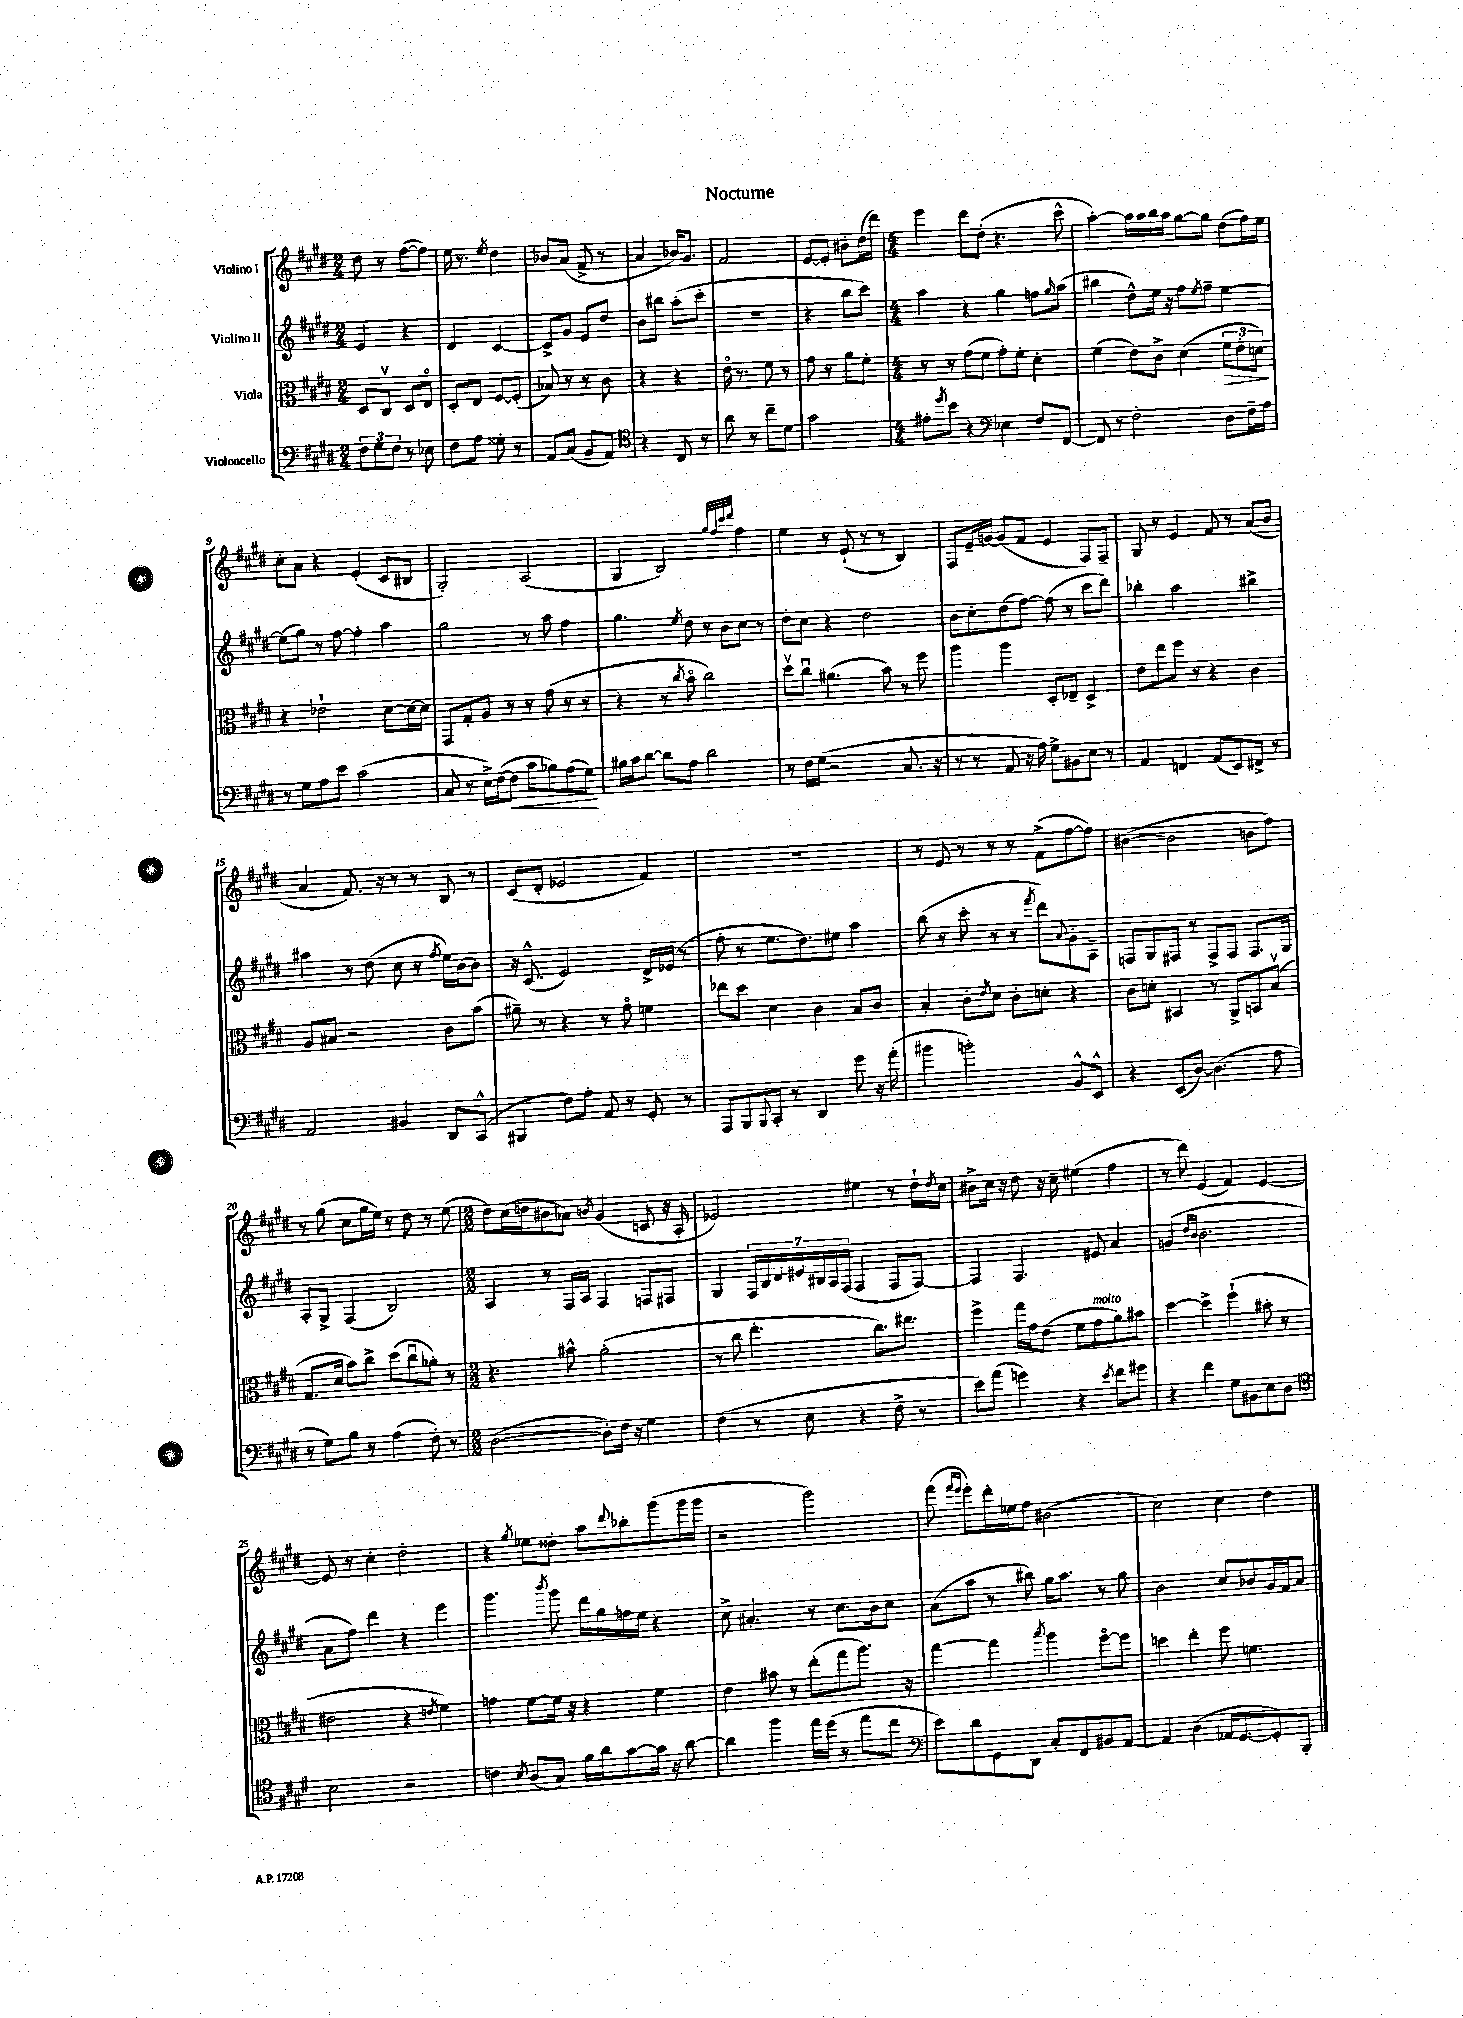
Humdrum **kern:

**kern	**dynam	**kern	**dynam	**kern	**kern
*part4	*part4	*part3	*part3	*part2	*part1
*staff4	*staff4	*staff3	*staff3	*staff2	*staff1
*I"Violoncello	*	*I"Viola	*	*I"Violino II	*I"Violino I
*clefF4	*	*clefC3	*	*clefG2	*clefG2
*k[f#c#g#d#]	*	*k[f#c#g#d#]	*	*k[f#c#g#d#]	*k[f#c#g#d#]
*M2/4	*	*M2/4	*	*M2/4	*M2/4
=1	=1	=1	=1	=1	=1
12F#\L	.	8D#/L	.	4e/	8dd#\
12G#\	.	.	.	.	.
.	.	8C#v/J	.	.	8r
12F#\J	.	.	.	.	.
8r	.	8D#/L	.	4r	([8ff#\L
8E-X\	.	8E/J	.	.	8ff#\J])
=2	=2	=2	=2	=2	=2
8F#\L	.	8D#'/L	.	4d#/	16ee\
.	.	.	.	.	8.r
8A\J	.	8E/J	.	.	.
.	.	.	.	.	8qee/
8G##X'\	.	[8F#/L	.	[4c#/	4dd#\
8r	.	(8F#'/J]	.	.	.
=3	=3	=3	=3	=3	=3
8AA/L	.	8B-X/)	.	8c#^/L]	8b-X/L
(8C#/J	.	8r	.	8g#/J	(8a/J
8BB/L	.	8r	.	8e/L	8f#^/
8AA/J)	.	8c#\	.	8dd#/J	8r
=4	=4	=4	=4	=4	=4
*clefC4	*	*	*	*	*
4r	.	4r	.	8b\L	4a/
.	.	.	.	8bb#X\J	.
8C#/	.	4r	.	(8aa'\L	16b-X/KL)
.	.	.	.	.	8.g#/J
8r	.	.	.	8ccc#'\J	.
=5	=5	=5	=5	=5	=5
8a\	.	16e\	.	2r	2f#/
.	.	8.r	.	.	.
8r	.	.	.	.	.
8cc#~\L	.	8f#\	.	.	.
8d#\J	.	8r	.	.	.
=6	=6	=6	=6	=6	=6
2g#\	.	8g#\	.	4r	[8e/L
.	.	8r	.	.	8e'/J]
.	.	8a\L	.	8bb\L	8b#X'\L
.	.	8f#'\J	.	8ccc#\J)	(16dd#\L
.	.	.	.	.	16ddd#\JJ)
=7	=7	=7	=7	=7	=7
*M4/4	*	*M4/4	*	*M4/4	*M4/4
8e#X'\L	.	8r	.	4aa\	4eee\
8qdd#/	.	.	.	.	.
8b\J	.	8r	.	.	.
4r	.	(8g#\L	.	4r	8ddd#\L
.	.	8f#\J	.	.	(8dd#'\J
*clefF4	*	*	*	*	*
4E-X\	.	8g#'\L)	.	4gg#\	4.r
.	.	8f#'\J	.	.	.
8F#/L	.	4d#'\	.	8ffn\L	.
.	.	.	.	16qqgg#/	.
[8FF#/J	.	.	.	(8aa\J	8ccc#^^\
=8	=8	=8	=8	=8	=8
8FF#/]	.	(4f#\	.	4bb#X\	[4aa'\)
8r	.	.	.	.	.
2F#'\	.	8e\L)	.	8dd#^^\L)	16aa\LL]
.	.	.	.	.	16aa\
.	.	8c#^\J	.	16ee\Jk	16bb\
.	.	.	.	16r	16aa\JJ
.	.	(4d#\	.	8ff#\L	[8gg#\L
.	.	.	.	8qee/	.
.	.	.	.	8ff#~\J	8gg#\J]
!	!	!	!LO:HP:b	!	!
8D#\L	.	12f#\L	>	[4ee\	(8dd#\L
.	.	12e'\	.	.	.
16F#~\L	.	.	.	.	16ff#\L)
.	.	12dn\J)	.	.	.
16A\JJ	.	.	.	.	16ee\JJ
.	.	.	]	.	.
!!LO:LB:g=z
=9	=9	=9	=9	=9	=9
8r	.	4r	.	(8ee\L]	8cc#'\L
8G#\L	.	.	.	8gg#\J)	8a\J
8A\	.	2e-X`\	.	8r	4r
8e\J	.	.	.	[8ff#\	.
(2c#\	.	.	.	4ff#'\]	(4e'/
.	.	[8d#\L	.	4aa\	8c#/L
.	.	16d#\L_	.	.	8B#X/J
.	.	16d#\JJ]	.	.	.
=10	=10	=10	=10	=10	=10
8C#/	.	8GG#/L	.	2gg#\	2G#'/)
8r	.	8G#'/	.	.	.
16E^\LL)	.	8A/J	.	.	.
([16F#\J	.	.	.	.	.
!	!LO:HP:b	!	!	!	!
8F#\J]	<	8r	.	.	.
8c#\L	.	8r	.	8r	(2A/
8B-X\)	.	(8g#\	.	8aa\	.
(8A\	.	8r	.	4ff#\	.
8G#\J)	.	8r	.	.	.
.	[	.	.	.	.
=11	=11	=11	=11	=11	=11
16B#X\LL	.	4r	.	4.gg#\	4G#/
16c#\J	.	.	.	.	.
[8d#\J	.	.	.	.	.
8d#\L]	.	8r	.	.	2B/)
.	.	8qcc#/	.	8qee/	.
8A\J	.	8b\	.	8dd#\	.
2d#\	.	2cc#\)	.	8r	.
.	.	.	.	8b\L	.
.	.	.	.	.	32qqgg#/LLL
.	.	.	.	.	32qqff#/
.	.	.	.	.	32qqccc#/
.	.	.	.	.	32qqddd#/JJJ
.	.	.	.	8cc#\J	4ff#\
.	.	.	.	8r	.
=12	=12	=12	=12	=12	=12
8r	.	8dd#v\L	.	8dd#'\L	4ee\
16F#\LL	.	8cc#u\J	.	8cc#\J	.
(16G#\JJ	.	.	.	.	.
2r	.	(4.a#X\	.	4r	8r
.	.	.	.	.	(8e`/
.	.	.	.	2dd#\	8r
.	.	8b\)	.	.	8r
8.C#/	.	8r	.	.	4B/)
.	.	8ff#\	.	.	.
16r	.	.	.	.	.
=13	=13	=13	=13	=13	=13
8r	.	4aa\	.	8b\L	8F#/L
8r	.	.	.	8cc#'\	16e~/L
.	.	.	.	.	[16gn/JJ
8AA/	.	4aa\	.	(8dd#\	(8g/L]
16r	.	.	.	[8ff#\J)	8f#/J
16A\)	.	.	.	.	.
8G#^\L	.	8D#'/L	.	(8ff#\]	4e/
8BB#X\	.	8E-X~/J	.	8r	.
8E\J	.	4D#^/	.	8ccc#\L	8F#/L)
8r	.	.	.	8ddd#\J)	8F#~/J
=14	=14	=14	=14	=14	=14
4AA/	.	8e\L	.	4bb-X'\	8G#/
.	.	8ee\	.	.	8r
4FFn/	.	8ff#\J	.	2aa\	4e/
.	.	8r	.	.	.
(8AA/L	.	4r	.	.	8f#/
8EE/)	.	.	.	.	8r
8FF#X^/J	.	4c#\	.	4bb#X^\	(8a/L
8r	.	.	.	.	8b/J
!!LO:LB:g=z
=15	=15	=15	=15	=15	=15
2AA/	.	8A/L	.	4aa#X\	4a/
.	.	8B#X/J	.	.	.
.	.	2r	.	8r	8.f#/)
.	.	.	.	(8dd#\	.
.	.	.	.	.	16r
4BB#X/	.	.	.	8cc#\	8r
.	.	.	.	8r	8r
.	.	.	.	8qff#/	.
8DD#/L	.	8c#\L	.	16ee\LL)	8B/
.	.	.	.	[16b\J	.
(8CC#^^/J	.	(8b\J	.	8b\J]	8r
=16	=16	=16	=16	=16	=16
4BBB#X/	.	8a#X~\)	.	16r	(8c#/L
.	.	.	.	(8.c#^^/	.
.	.	8r	.	.	8d#'/J
8F#\L)	.	4r	.	2e/)	2e-X/
8A'\J	.	.	.	.	.
8AA/	.	8r	.	.	.
8r	.	8g#\	.	.	.
8GG#'/	.	4fn\	.	16d#^/LL	4f#/)
.	.	.	.	(16e-X/JJ	.
8r	.	.	.	8r	.
=17	=17	=17	=17	=17	=17
8AAA/L	.	8ee-X\L	.	8ff#'\	1r
8BBB/	.	8dd#\J	.	8r	.
8qqBBB/	.	.	.	.	.
8CC#'/J	.	4d#\	.	8.ee\L	.
8r	.	.	.	.	.
.	.	.	.	8.dd#\)	.
4DD#/	.	4c#\	.	.	.
.	.	.	.	8ee#X\J	.
8g#\	.	8B/L	.	4aa\	.
16r	.	8c#/J	.	.	.
(16a'\	.	.	.	.	.
=18	=18	=18	=18	=18	=18
4b#X\	.	4B'/	.	(8bb\	8r
.	.	.	.	8r	8e/
2bn'\)	.	8c#'\L	.	8ccc#'\	8r
.	.	8qe/	.	.	.
.	.	8d#\J	.	8r	8r
.	.	8c#'\L	.	8r	8r
.	.	.	.	8qfff#/	.
.	.	8dn'\J	.	8ddd#\L)	(8f#^\L
.	.	.	.	8qqa/	.
8BB^^/L	.	4r	.	8g#'\	[8ff#\
8EE^^/J	.	.	.	8A~\J	8ff#\J])
=19	=19	=19	=19	=19	=19
4r	.	8c#\L	.	8Fn/L	([4b#X\
.	.	8dn'\J	.	8G#/	.
(8EE/L	.	4BB#X/	.	8F#X/J	2b#\]
[8D#/J)	.	.	.	8r	.
(4.D#\]	.	8r	.	8F#^/L	.
.	.	8AA^/L	.	8F#/J	.
.	.	8BBn/	.	8.F#/L	8bn\L
8A\	.	(8Bv/J	.	.	8ff#\J)
.	.	.	.	16G#/Jk	.
!!LO:LB:g=z
=20	=20	=20	=20	=20	=20
8r	.	8.G#/L	.	8A'/L	8r
8G#\L)	.	.	.	8G#^/J	(8gg#\
.	.	16d#/Jk	.	.	.
8B\J	.	8b\L)	.	(4F#/	8cc#\L
8r	.	8cc#^\J	.	.	16gg#\L
.	.	.	.	.	16ee\JJ)
(4A\	.	(8dd#\L	.	2B/)	8r
.	.	8cc#u\	.	.	8dd#\
8F#'\)	.	8a-X'\J)	.	.	8r
8r	.	8r	.	.	(8ee\
=21	=21	=21	=21	=21	=21
*M2/2	*	*M2/2	*	*M2/2	*M2/2
([2D#\	.	4.r	.	4A/	8dd#\L)
.	.	.	.	.	(16cc#\L
.	.	.	.	.	16ddn\J
.	.	.	.	8r	8b#X\
.	.	8b#X^^\	.	16F#/LL	8a-X\J)
.	.	.	.	16A/JJ	.
.	.	.	.	.	8qbn/
8D#'\L])	.	(2a'\	.	4F#/	(4g#/
16F#\Jk	.	.	.	.	.
16r	.	.	.	.	.
4G#\	.	.	.	8Fn/L	8cn/
.	.	.	.	8F#X/J	16r
.	.	.	.	.	16A'/
=22	=22	=22	=22	=22	=22
(4F#\	.	8r	.	4G#/	2e-X/)
.	.	8cc#\	.	.	.
8r	.	4.ee'\	.	28F#/LL	.
.	.	.	.	28B/	.
.	.	.	.	28d#/	.
.	.	.	.	28e#X/	.
8E\	.	.	.	.	.
.	.	.	.	28B#X/	.
.	.	.	.	28A/	.
.	.	.	.	(28F#/JJ	.
4r	.	.	.	4F#/	4ee#X\
.	.	8.cc#\L)	.	.	.
8F#^\	.	.	.	8F#/L	8r
.	.	8.ee#X\J	.	.	.
8r	.	.	.	[8F#/J)	16dd#`\LL
.	.	.	.	.	8qdd#/
.	.	.	.	.	16cc#\JJ
=23	=23	=23	=23	=23	=23
8e\L)	.	4ff#^\	.	4F#/]	8b#X^\L
(8a\J	.	.	.	.	16cc#\Jk
.	.	.	.	.	16r
4gn\)	.	16gg#\LL	.	4.F#/	8dd#\
.	.	16g#\J	.	.	.
.	.	(8e\J	.	.	16r
.	.	.	.	.	16cc#~\
4r	.	8f#\L	.	.	(4ee#X\
!	!	!LO:TX:a:i:t=molto	!	!	!
.	.	8g#\	.	8e#X/	.
8qe/	.	.	.	.	.
8f#\L	.	8a\)	.	4a/	4ff#\
8g#X\J	.	8b#X\J	.	.	.
=24	=24	=24	=24	=24	=24
4r	.	[4dd#\	.	(4gn/	8r
.	.	.	.	.	8ddd#\)
.	.	.	.	16qqdd#/LL	.
.	.	.	.	16qqb/JJ	.
4f#\	.	4dd#^\]	.	2.b\	(4e/
8G#\L	.	(4ff#`\	.	.	4f#/)
8BB#X\	.	.	.	.	.
8E\	.	8b#X'\	.	.	[4e/
8D#\J	.	8r	.	.	.
!!LO:LB:g=z
=25	=25	=25	=25	=25	=25
*clefC4	*	*	*	*	*
2B\	.	2e#X\	.	8a\L	8e/]
.	.	.	.	8ff#\J)	8r
.	.	.	.	4ddd#\	4cc#'\
2r	.	4r	.	4r	2dd#'\
.	.	8qen/	.	.	.
.	.	4f#\)	.	4eee\	.
=26	=26	=26	=26	=26	=26
4cn\	.	4gn\	.	4.ggg#\	4r
8qB/	.	.	.	.	8qgg#/
(8A/L	.	[8f#\L	.	.	8ee-X\L
.	.	.	.	8qbbb/	.
8G#/J)	.	16f#\Jk]	.	8ggg#\	8dd##X'\J
.	.	16r	.	.	.
16f#\LL	.	4r	.	16ddd#\LL	8aa\L
16a\J	.	.	.	16gg#\	.
.	.	.	.	.	8qqddd#/
[8g#\	.	.	.	16ffn\	8bb-X'\
.	.	.	.	16ee\JJ	.
16g#\Jk]	.	4f#\	.	4r	(8ggg#\
16r	.	.	.	.	.
[8a\	.	.	.	.	16ggg#\L
.	.	.	.	.	16ggg#\JJ
=27	=27	=27	=27	=27	=27
4a\]	.	4e\	.	8cc#^\	2r
.	.	.	.	4.a#X'/	.
4ff#\	.	8b#X\	.	.	.
.	.	8r	.	.	.
16ee\LL	.	(8ee'\L	.	8r	2ggg#\)
(16dd#\JJ	.	.	.	.	.
8r	.	8gg#\	.	8.cc#\L	.
8ee\L	.	8.aa\J)	.	.	.
.	.	.	.	16b\k	.
8cc#\J	.	.	.	8cc#\J	.
.	.	16r	.	.	.
=28	=28	=28	=28	=28	=28
*clefF4	*	*	*	*	*
8e\L)	.	[4gg#\	.	(8a\L	(8fff#\
.	.	.	.	.	16qqfff#/LL
.	.	.	.	.	16qqeee/JJ
8d#\	.	.	.	8aa\J	8eee'\L)
8GG#\	.	4gg#\]	.	8r	16ddd#'\L
.	.	.	.	.	16ee-X\J
8DD#\J	.	.	.	8bb#X\)	8ff#\J
.	.	8qbb/	.	.	.
8C#'/L	.	4aa\	.	16gg#\KL	(2b#X\
.	.	.	.	8.aa\J	.
8FF#/	.	.	.	.	.
8BB#X/	.	[8ff#\L	.	8r	.
[8AA/J	.	8ff#\J]	.	8gg#\	.
=29	=29	=29	=29	=29	=29
4AA/]	.	4ddn\	.	2b\	2cc#\)
(4D#\	.	4ee'\	.	.	.
16AA-X/KL	.	8ff#\	.	8cc#/L	4cc#\
[8.GG#/	.	.	.	.	.
.	.	4.fn\	.	8b-X/	.
8GG#'/])	.	.	.	16g#/L	4dd#\
.	.	.	.	16f#/J	.
8BBB'/J	.	.	.	8a/J	.
==	==	==	==	==	==
*-	*-	*-	*-	*-	*-
